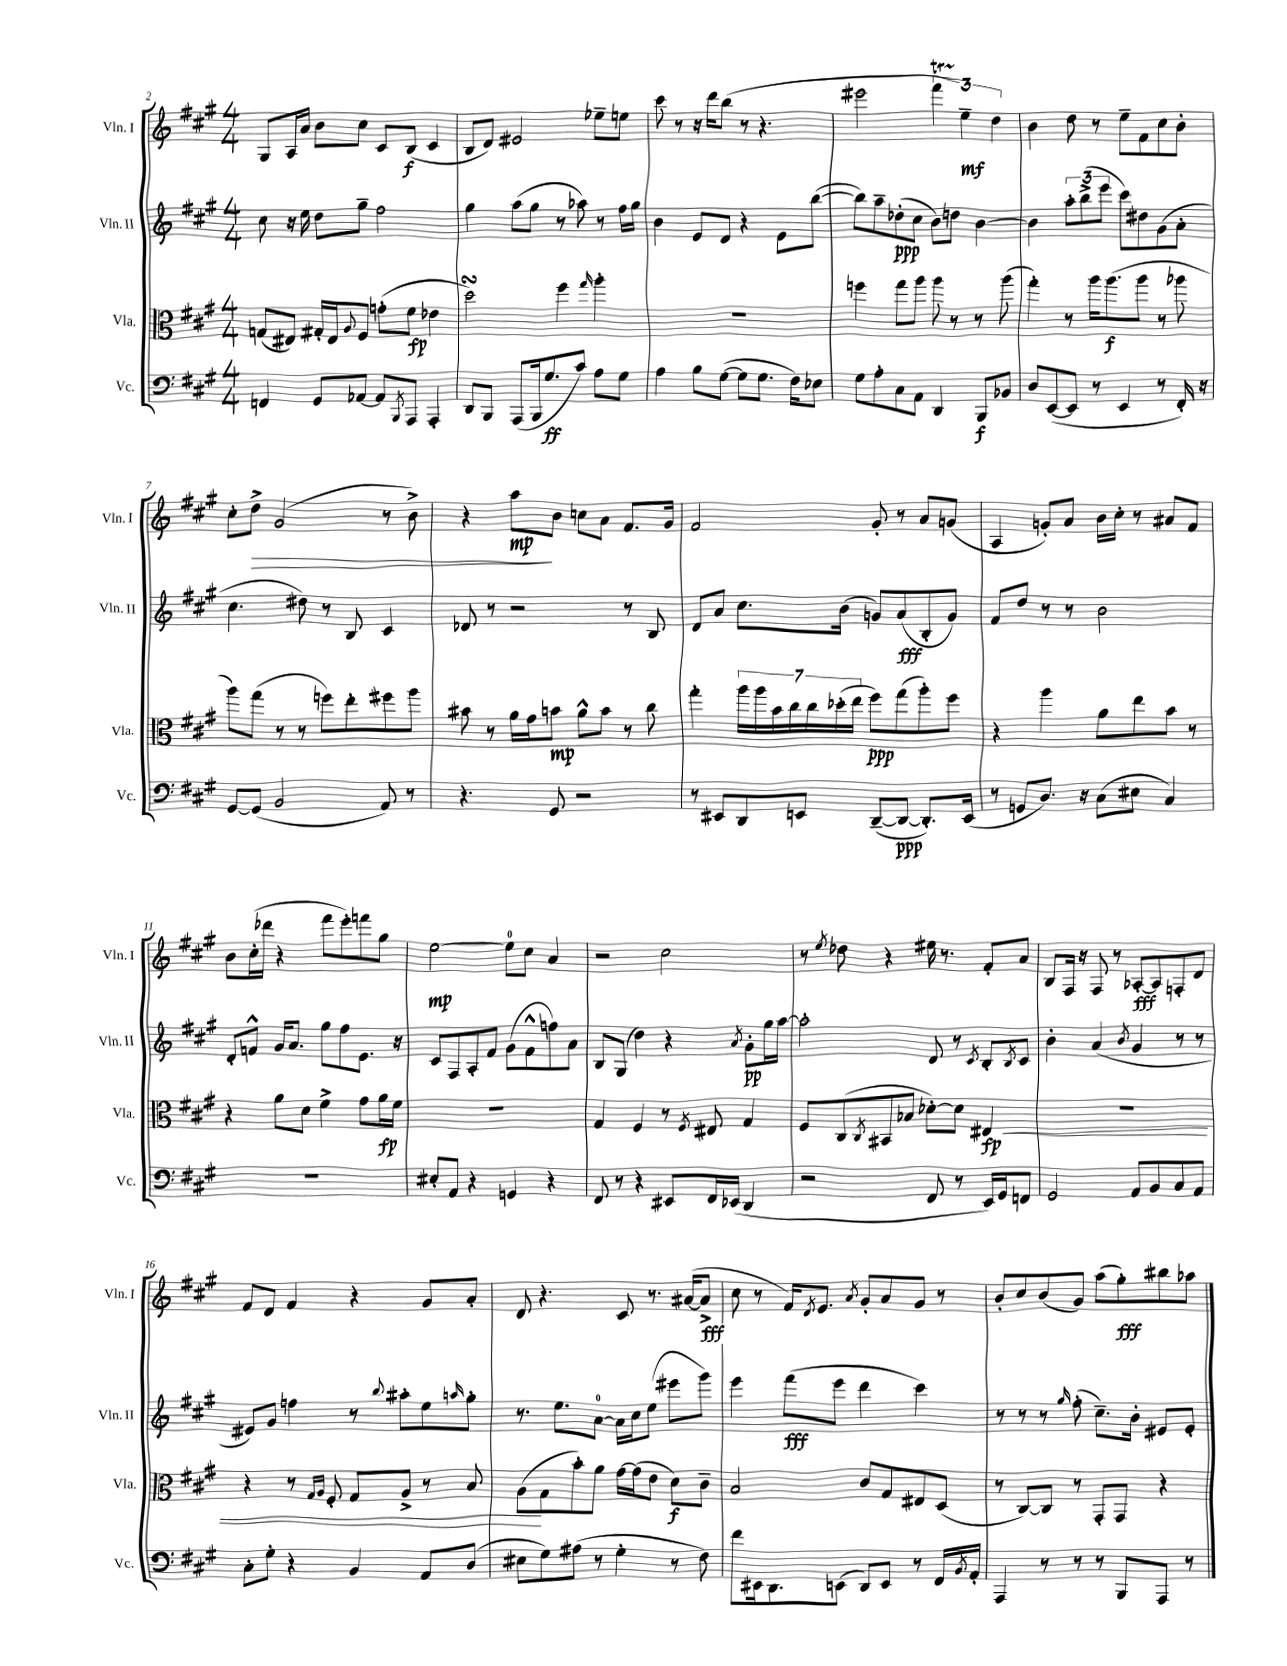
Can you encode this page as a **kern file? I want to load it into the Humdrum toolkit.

**kern	**kern	**kern	**kern
*staff4	*staff3	*staff2	*staff1
*clefF4	*clefC3	*clefG2	*clefG2
*k[f#c#g#]	*k[f#c#g#]	*k[f#c#g#]	*k[f#c#g#]
*M4/4	*M4/4	*M4/4	*M4/4
4FF	(8G	8cc#	8G#
.	8E#)	16r	16A
.	.	16ee	16a
8GG#	16G#'	8dd	8b
.	16E#	.	.
.	8qqA	.	.
[8AA-	8F#	8gg#~	8cc#
8AA-]	(8g'	2ff#	8c#
8qBBB	.	.	.
8AAA	8f#	.	(8B
4AAA'	4e-	.	4c#
=	=	=	=
8DD	2dd)	4gg#	8B
8BBB	.	.	8d)
(8AAA	.	(8aa	2e#
16BBB	.	8gg#	.
8.G#	.	.	.
.	4ff#	8r	.
8c#)	.	8aa-)	.
.	16qqgg#	.	.
8A	4aa'	8r	8ee-~
8G#	.	16ff#	8ee
.	.	16gg#	.
=	=	=	=
4A	1r	4b	8ccc#
.	.	.	8r
8B	.	8e	16r
.	.	.	16ddd
([8G#	.	8d	(8bb
8G#]	.	4r	8r
8.G#	.	.	4.r
.	.	8e	.
16F#)	.	.	.
8E-	.	([8bb	.
=	=	=	=
8G#	4ff	8bb])	2eee#
8A'	.	8aa~	.
8C#	8gg#	(8dd-'	.
8AA	8aa	8cc#	.
4DD	8aa	8b)	6fff#
.	8r	8dd	.
.	.	.	6ee~)
8BBB	8r	[4b	.
.	.	.	6dd
8BB-	(8aa	.	.
=	=	=	=
8D	4gg#')	4b]	4b
([8EE	.	.	.
8EE]	8r	12aa'	8dd
.	.	(12bb^	.
8r	16aa	.	8r
.	.	12eee	.
.	(8.aa	.	.
4EE	.	8ccc#)	8ee~
.	8aa	8dd#	8f#
8r	8r	(8g#	8cc#
16FF#')	8aa-	8a'	8b'
16r	.	.	.
=	=	=	=
[8GG#	8aa)	4.cc#	8cc#'
(8GG#]	(8gg#	.	8dd^
2BB	8r	.	(2g#
.	8r	8dd#)	.
.	8ff)	8r	.
.	8ee'	8B	.
8AA)	8ff#	4c#	8r
8r	8aa	.	8b^)
=	=	=	=
4.r	8b#	8d-	4r
.	8r	8r	.
.	16a	2r	8aa
.	16g#	.	.
8GG#	8b	.	8b
2r	8a^^	.	8cc
.	8b	.	8a
.	8r	8r	8.f#
.	8cc#	8B	.
.	.	.	16g#
=	=	=	=
8r	4gg#'	8d	2f#
8EE#	.	8a	.
8DD	28aa	8.cc#	.
.	28aa	.	.
.	28b	.	.
.	28cc#	.	.
8EE	.	.	.
.	28cc#	.	.
.	(28dd-'	.	.
.	.	(16b	.
.	28ee	.	.
([8DD~	8ff#)	8g)	8g#'
8DD_	(8gg#	(8a	8r
8.DD'])	8aa')	8B'	8a
.	8ff#	8g)	(8g
(16EE	.	.	.
=	=	=	=
8r	4r	8f#	4A
8GG	.	8dd	.
8.D)	4aa	8r	8g')
.	.	8r	8a
16r	.	.	.
(8C#	8a	2b	16b
.	.	.	16cc#'
8E#	8ee	.	8r
4C#)	8b	.	8a#
.	8r	.	8f#
=	=	=	=
1r	4r	8d'	8b
.	.	8f^^	(16cc#'
.	.	.	16ddd-
.	8a	16g#	4r
.	.	8.a	.
.	8d	.	.
.	4f#^	8gg#	8fff#
.	.	8ff#	8eee')
.	8g#	8.e	8fff
.	16a	.	8gg#
.	16f#	16r	.
=	=	=	=
8E#'	1r	8c#	[2ee
8AA	.	8F#	.
4r	.	8A'	.
.	.	8f#	.
4GG	.	(8g#	8ee]
.	.	8f#^^	8cc#
4r	.	8ff)	4a
.	.	8a	.
=	=	=	=
8FF#	4G#	8B	2r
8r	.	(8G#	.
4r	4F#	4dd)	.
8EE#	8r	4r	2cc#
.	8qF#	.	.
16FF#	8E#	.	.
(16EE-	.	.	.
.	.	8qa	.
4DD	4G#	8g#'	.
.	.	16gg#	.
.	.	[16aa	.
=	=	=	=
2r	8F#	2aa']	8r
.	.	.	8qee
.	(8C#	.	8dd-
.	8qC#	.	.
.	8BB#	.	4r
.	8B-	.	.
8FF#	[8d-')	8d	16ee#
.	.	.	8.r
8r	8d-]	8r	.
.	.	8qc#	.
16EE)	4E#	8B'	8f#'
16GG#	.	.	.
.	.	8qB	.
8FF	.	8c#	8a
=	=	=	=
2GG#	1r	4b'	8B
.	.	.	16F#
.	.	.	16r
.	.	(4a	8F#
.	.	.	8r
.	.	8qb	.
8AA	.	4g#	[8A-'
8BB	.	.	8A-]
8C#	.	8r	8F'
8AA	.	8r	8d
=	=	=	=
8C#'	4r	8e#)	8f#
8G#'	.	8g#	8d
4r	8r	4ff	4f#
.	16qqG#	.	.
.	16qqA	.	.
.	8F#'	.	.
4BB	8G#	8r	4r
.	.	8qqbb	.
.	8A^	8aa#'	.
8AA	8r	8ee	8g#
.	.	16qqaa	.
(8D	8B	8gg#'	8a'
=	=	=	=
8E#	(8A	8.r	8d
8G#)	8G#	.	4.r
.	.	8.ee	.
(8A#	8b')	.	.
8r	8a	[8a	.
4G#'	[16g#	16a]	8c#
.	(16g#]	16cc#	.
.	8e	(8ee	8.r
8r	8d)	8eee#	.
.	.	.	([16a#
8F#)	8c#~	8ggg#)	8a#^]
=	=	=	=
8f#	2B	4eee	8cc#
16EE#	.	.	8r
8.DD	.	.	.
.	.	(8fff#	16f#)
.	.	.	8qd
.	.	.	8.e
(8EE	.	8eee	.
.	.	.	8qa
8DD)	8c#	4ddd	8g#'
8EE	8G#	.	8a
8r	8E#	4ccc#)	8g#
16FF#	(8D	.	8r
8qBB	.	.	.
16AA'	.	.	.
=	=	=	=
4AAA	8r	8r	8b'
.	[8C#)	8r	8cc#
8r	8C#]	8r	(8b
.	.	16qqgg#	.
8r	8r	(8ff#'	8g#)
8r	8GG#'	8.cc#~)	(8aa
8BBB	8GG#	.	8gg#')
.	.	16b'	.
8AAA	4r	8e#	8bb#
8r	.	8e#'	8aa-
==	==	==	==
*-	*-	*-	*-
